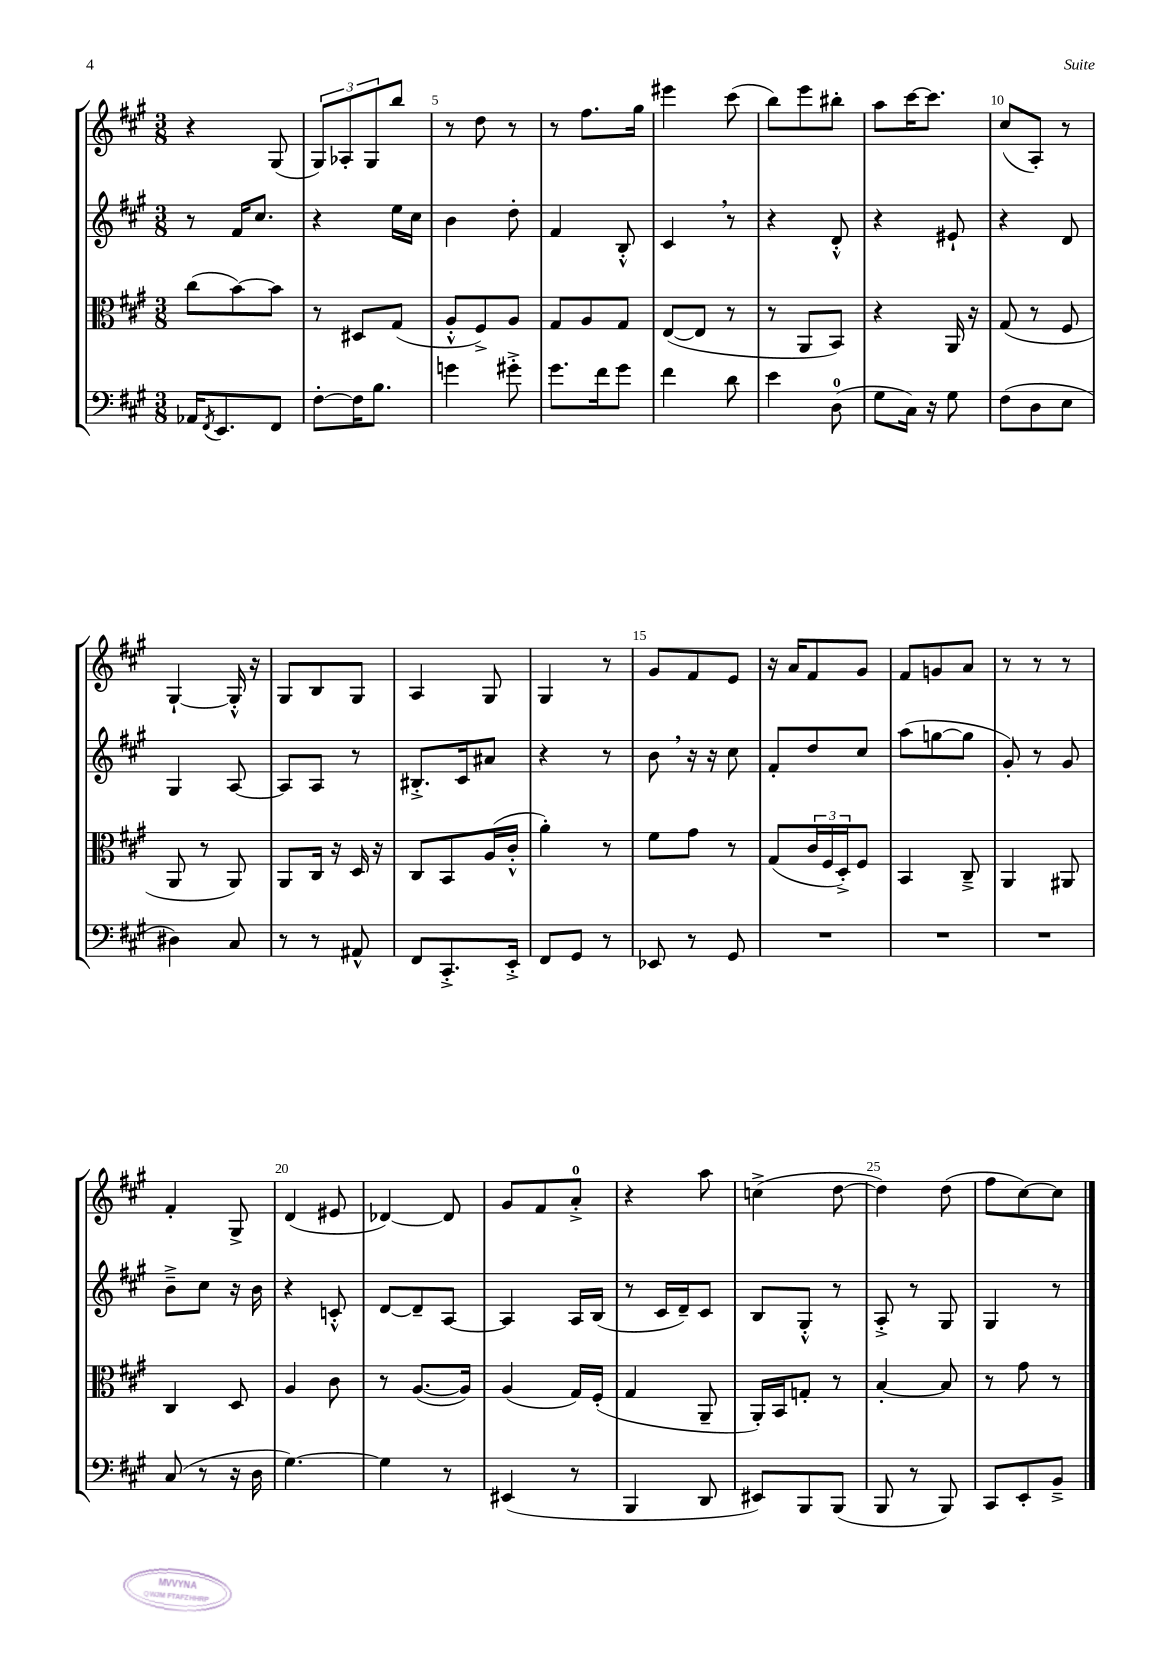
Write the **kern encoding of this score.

**kern	**kern	**kern	**kern
*staff4	*staff3	*staff2	*staff1
*clefF4	*clefC3	*clefG2	*clefG2
*k[f#c#g#]	*k[f#c#g#]	*k[f#c#g#]	*k[f#c#g#]
*M3/8	*M3/8	*M3/8	*M3/8
16AA-	(8cc#	8r	4r
8qFF#	.	.	.
8.EE	.	.	.
.	[8b)	16f#	.
.	.	8.cc#	.
8FF#	8b]	.	(8G#
=	=	=	=
[8F#'	8r	4r	12G#)
.	.	.	12A-'
16F#]	8D#	.	.
.	.	.	12G#
8.B	.	.	.
.	(8G#	16ee	8bb
.	.	16cc#	.
=	=	=	=
4g	8A'^^	4b	8r
.	8F#^)	.	8dd
8g#'^	8A	8dd'	8r
=	=	=	=
8.g#	8G#	4f#	8r
.	8A	.	8.ff#
16f#	.	.	.
8g#	8G#	8B'^^	.
.	.	.	16gg#
=	=	=	=
4f#	([8E	4c#	4eee#
.	8E]	.	.
8d	8r	8r	(8ccc#
=	=	=	=
4e	8r	4r	8bb)
.	8AA	.	8eee
(8D	8BB)	8d'^^	8bb#'
=	=	=	=
8G#	4r	4r	8aa
16C#)	.	.	[16ccc#
16r	.	.	8.ccc#]
8G#	16AA	8e#`	.
.	16r	.	.
=	=	=	=
(8F#	(8G#	4r	(8cc#
8D	8r	.	8A')
8E	8F#	8d	8r
=	=	=	=
4D#)	8AA	4G#	[4G#`
.	8r	.	.
8C#	8AA)	[8A	16G#'^^]
.	.	.	16r
=	=	=	=
8r	8AA	8A]	8G#
8r	16C#	8A	8B
.	16r	.	.
8AA#^^	16D	8r	8G#
.	16r	.	.
=	=	=	=
8FF#	8C#	8.B#'^	4A
8.CC#'^	8BB	.	.
.	.	16c#	.
.	(16A	8a#	8G#
16EE'^	16c#'^^	.	.
=	=	=	=
8FF#	4a')	4r	4G#
8GG#	.	.	.
8r	8r	8r	8r
=	=	=	=
8EE-	8f#	8b	8g#
8r	8g#	16r	8f#
.	.	16r	.
8GG#	8r	8cc#	8e
=	=	=	=
4.r	(8G#	8f#'	16r
.	.	.	16a
.	24c#	8dd	8f#
.	24F#	.	.
.	24D'^)	.	.
.	8F#	8cc#	8g#
=	=	=	=
4.r	4BB	(8aa	8f#
.	.	[8gg	8g
.	8C#~^	8gg]	8a
=	=	=	=
4.r	4AA	8g#')	8r
.	.	8r	8r
.	8AA#	8g#	8r
=	=	=	=
(8C#	4C#	8b~^	4f#'
8r	.	8cc#	.
16r	8D	16r	8G#^
16D	.	16b	.
=	=	=	=
[4.G#)	4A	4r	(4d
.	8c#	8c'^^	8e#
=	=	=	=
4G#]	8r	[8d	[4d-)
.	([8.A	8d~]	.
8r	.	[8A	8d-]
.	16A])	.	.
=	=	=	=
(4EE#	(4A	4A]	8g#
.	.	.	8f#
8r	16G#)	16A	8a'^
.	(16F#'	(16B	.
=	=	=	=
4BBB	4G#	8r	4r
.	.	16c#	.
.	.	16d~)	.
8DD	8AA~	8c#	8aa
=	=	=	=
8EE#)	16AA')	8B	(4cc^
.	16BB	.	.
8BBB	8G'	8G#'^^	.
(8BBB	8r	8r	[8dd
=	=	=	=
8BBB	[4B'	8A'^	4dd])
8r	.	8r	.
8BBB)	8B]	8G#	(8dd
=	=	=	=
8CC#	8r	4G#	8ff#
8EE'	8g#	.	[8cc#)
8BB~^	8r	8r	8cc#]
==	==	==	==
*-	*-	*-	*-
